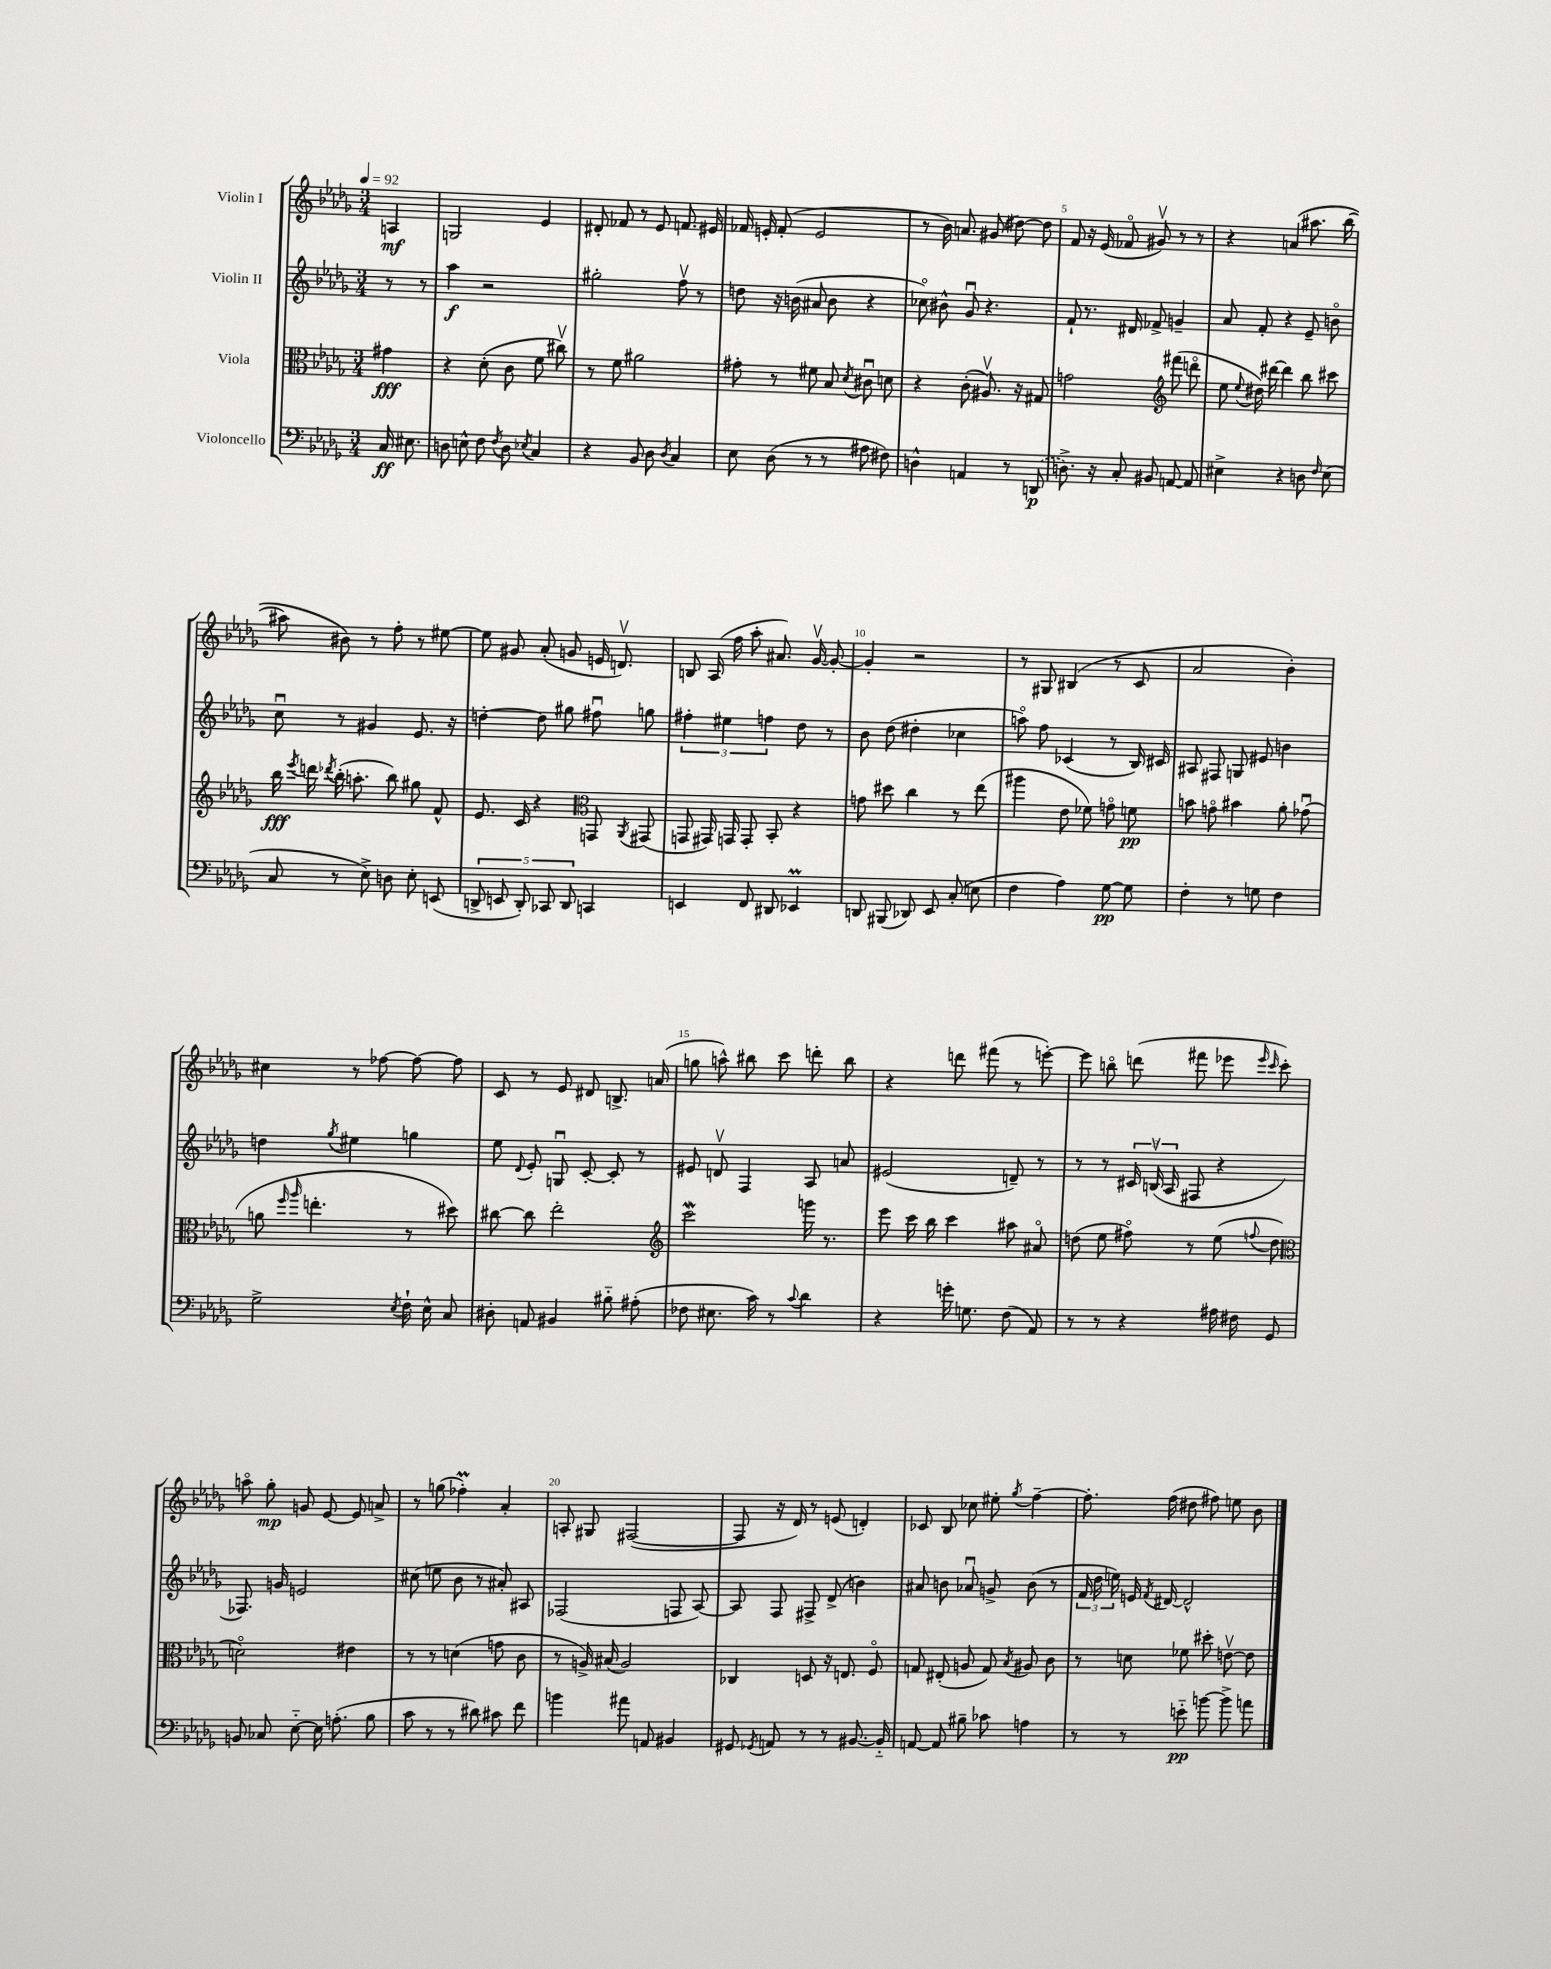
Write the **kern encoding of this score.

**kern	**dynam	**kern	**dynam	**kern	**dynam	**kern	**dynam
*part4	*part4	*part3	*part3	*part2	*part2	*part1	*part1
*staff4	*staff4	*staff3	*staff3	*staff2	*staff2	*staff1	*staff1
*I"Violoncello	*	*I"Viola	*	*I"Violin II	*	*I"Violin I	*
*clefF4	*	*clefC3	*	*clefG2	*	*clefG2	*
*k[b-e-a-d-g-]	*	*k[b-e-a-d-g-]	*	*k[b-e-a-d-g-]	*	*k[b-e-a-d-g-]	*
*M3/4	*	*M3/4	*	*M3/4	*	*M3/4	*
*MM92	*	*MM92	*	*MM92	*	*MM92	*
=	=	=	=	=	=	=	=
16C/	ff	4g#X\	fff	8r	.	4An/	mf
8.E#X\	.	.	.	.	.	.	.
.	.	.	.	8r	.	.	.
=1	=1	=1	=1	=1	=1	=1	=1
8Dn\	.	4r	.	4aa-\	f	2Gn/	.
8En^^\	.	.	.	.	.	.	.
8F\	.	(8d-'\	.	2r	.	.	.
8qF/	.	.	.	.	.	.	.
8D\	.	8c\	.	.	.	.	.
8qE-X/	.	.	.	.	.	.	.
4C/	.	8f\	.	.	.	4e-/	.
.	.	8cc#Xv\)	.	.	.	.	.
=2	=2	=2	=2	=2	=2	=2	=2
4r	.	8r	.	2gg#X'\	.	8d#X'/	.
.	.	8f\	.	.	.	8f-X/	.
8BB-/	.	2a#X\	.	.	.	8r	.
8D-\	.	.	.	.	.	8e-/	.
8qD-/	.	.	.	.	.	.	.
4C/	.	.	.	8ffv\	.	8.fn/	.
.	.	.	.	8r	.	.	.
.	.	.	.	.	.	16e#X/	.
=3	=3	=3	=3	=3	=3	=3	=3
8E-\	.	8g#X'\	.	8ddn\	.	16f-X/	.
.	.	.	.	.	.	16en'/	.
(8D-\	.	8r	.	16r	.	(8f-'/	.
.	.	.	.	(16bn\	.	.	.
8r	.	8f#X\	.	8a#X/	.	2e/	.
8r	.	8B-/	.	8b\	.	.	.
.	.	8qd-/	.	.	.	.	.
8A#X\	.	8c#Xu\	.	4r	.	.	.
8F#X\)	.	8dn\	.	.	.	.	.
=4	=4	=4	=4	=4	=4	=4	=4
4Dn^^\	.	4r	.	8cc-X\)	.	8r	.
.	.	.	.	8b#X^^\	.	16b-\)	.
.	.	.	.	.	.	8.an/	.
4AAn/	.	(8c'\	.	8g-u/	.	.	.
.	.	8.A#Xv/)	.	4.r	.	(8g#X/	.
8r	.	.	.	.	.	[8dd#X\)	.
.	.	16r	.	.	.	.	.
(8DDn/	p	8G#X/	.	.	.	8dd#\]	.
=5	=5	=5	=5	=5	=5	=5	=5
8.Dn^\)	.	2gn\	.	8f`/	.	8f/	.
.	.	.	.	8.r	.	16r	.
16r	.	.	.	.	.	(16e-/	.
8C'/	.	.	.	.	.	8f-X/	.
.	.	.	.	16d#X/	.	.	.
8BB#X/	.	.	.	8f-X^/	.	8g#Xv/)	.
*	*	*clefG2	*	*	*	*	*
[8AAn/	.	(8fff#X\	.	4gn~/	.	8r	.
8AA/]	.	8dddn\	.	.	.	8r	.
=6	=6	=6	=6	=6	=6	=6	=6
4E#X^\	.	8ee-\	.	8a-/	.	4r	.
.	.	8qqee-/	.	.	.	.	.
.	.	16dd#X\)	.	8f'/	.	.	.
.	.	[16ddd#X\	.	.	.	.	.
4r	.	4ddd#\]	.	4r	.	(4an/	.
8Dn\	.	8bb-\	.	8e-~/	.	8.aa#X\	.
16qqF/	.	.	.	.	.	.	.
(8E#\	.	8ccc#X\	.	8bn\	.	.	.
.	.	.	.	.	.	(16bb-\	.
!!LO:LB:g=z
=7	=7	=7	=7	=7	=7	=7	=7
8C/	.	16bb-\	fff	8ccu\	.	8aa#X\)	.
.	.	8qeee-/	.	.	.	.	.
.	.	16dddn\	.	.	.	.	.
.	.	8qddd-X/	.	.	.	.	.
8r	.	(16bb-'\	.	8r	.	8b#X\)	.
.	.	8.aan'\	.	.	.	.	.
8E-^\)	.	.	.	4g#X/	.	8r	.
8Dn\	.	8bb-\)	.	.	.	8ff'\	.
8E-'\	.	8gg#X\	.	8.e-/	.	8r	.
(8EEn/	.	8f^^/	.	.	.	[8ee#X\	.
.	.	.	.	16r	.	.	.
=8	=8	=8	=8	=8	=8	=8	=8
10DDn^/	.	8.e-/	.	[4ddn'\	.	8ee#\]	.
10EEn/	.	.	.	.	.	.	.
.	.	.	.	.	.	8g#X/	.
.	.	16c/	.	.	.	.	.
10DD'/)	.	.	.	.	.	.	.
.	.	4r	.	8dd\]	.	(8a-'/	.
10CC-X/	.	.	.	.	.	.	.
.	.	.	.	8gg#X\	.	8gn/	.
10DD/	.	.	.	.	.	.	.
*	*	*clefC3	*	*	*	*	*
4CCn/	.	8GGn/	.	8ff#Xu\	.	16en/	.
.	.	.	.	.	.	8.dnv/)	.
.	.	8qAA-/	.	.	.	.	.
.	.	(8GG#X/	.	8ggn\	.	.	.
=9	=9	=9	=9	=9	=9	=9	=9
4EEn/	.	8GGn/	.	6ff#X'\	.	8Bn/	.
.	.	16GG#X/)	.	.	.	(16A-/	.
.	.	.	.	6ee#X\	.	.	.
.	.	16GGn/	.	.	.	16ff\	.
8FF/	.	8GG'/	.	.	.	8aa-'\	.
.	.	.	.	6ffn\	.	.	.
8DD#X/	.	8BB-'/	.	.	.	8.a#X/)	.
4EE-XM/	.	4r	.	8dd-\	.	.	.
.	.	.	.	.	.	[16g-v/	.
.	.	.	.	8r	.	8g-'/_	.
=10	=10	=10	=10	=10	=10	=10	=10
8DDn/	.	8gn\	.	8b-\	.	4g-'/]	.
(8BBB#X/	.	8dd#X\	.	(8dd-\	.	.	.
8DD-X/)	.	4cc\	.	4dd#X'\	.	2r	.
8EE-/	.	.	.	.	.	.	.
(8C'/	.	8r	.	4cc-X\	.	.	.
8En\	.	(8ee-\	.	.	.	.	.
=11	=11	=11	=11	=11	=11	=11	=11
4F\	.	4aa#X\	.	8aan\)	.	8r	.
.	.	.	.	8ff\	.	8G#X/	.
4A-\)	.	8e-\	.	(4c-X/	.	(4B#X/	.
.	.	8f-X\)	.	.	.	.	.
[8G-\	pp	8gn\	.	8r	.	8r	.
8G-\]	.	8fn\	pp	16B-/)	.	8c/	.
.	.	.	.	16c#X/	.	.	.
=12	=12	=12	=12	=12	=12	=12	=12
4F'\	.	8bn\	.	8A#X/	.	2a-/	.
.	.	8gn\	.	8F#X/	.	.	.
8r	.	4b#X\	.	8Gn/	.	.	.
8Gn\	.	.	.	8e#X/	.	.	.
4F\	.	8a-'\	.	4bn\	.	4b-'\)	.
.	.	(8g-Xu\	.	.	.	.	.
!!LO:LB:g=z
=13	=13	=13	=13	=13	=13	=13	=13
2G-^\	.	8an\	.	4ddn\	.	4cc#X\	.
.	.	16qqff/	.	.	.	.	.
.	.	16qqaa-/	.	.	.	.	.
.	.	4.een'\	.	.	.	.	.
.	.	.	.	8qgg-/	.	.	.
.	.	.	.	4ee#X\	.	8r	.
.	.	.	.	.	.	[8ff-X\	.
8qE-/	.	.	.	.	.	.	.
16F`\	.	8r	.	4ggn\	.	8ff-\_	.
16E-^^\	.	.	.	.	.	.	.
8C/	.	8dd#X\)	.	.	.	8ff-\]	.
=14	=14	=14	=14	=14	=14	=14	=14
8D#X'\	.	[8cc#X\	.	8ee-\	.	8c/	.
.	.	.	.	8qqd-/	.	.	.
8AAn/	.	8cc#\]	.	8e-'/	.	8r	.
4BB#X/	.	2ee-'\	.	8Gnu/	.	8e-/	.
.	.	.	.	[8c'/	.	8d#X/	.
8B#X\	.	.	.	8c'/]	.	8.Bn^/	.
(8A#X'\	.	.	.	8r	.	.	.
.	.	.	.	.	.	(16an/	.
=15	=15	=15	=15	=15	=15	=15	=15
*	*	*clefG2	*	*	*	*	*
8F-X\	.	2cccW\	.	8e#X/	.	8ggn\	.
8.E#X\	.	.	.	8dnv/	.	8aan^^\)	.
.	.	.	.	4F/	.	8bb#X\	.
16c\)	.	.	.	.	.	.	.
8r	.	.	.	.	.	8ccc\	.
8qqc/	.	.	.	.	.	.	.
4d-\	.	16gggn\	.	8A-/	.	8dddn'\	.
.	.	8.r	.	.	.	.	.
.	.	.	.	8an/	.	8bb#\	.
=16	=16	=16	=16	=16	=16	=16	=16
4r	.	8eee-\	.	(2e#X/	.	4r	.
.	.	16ccc\	.	.	.	.	.
.	.	16bb-\	.	.	.	.	.
16gn'\	.	4ccc\	.	.	.	8dddn\	.
8.Gn\	.	.	.	.	.	.	.
.	.	.	.	.	.	(8fff#X\	.
(8F\	.	8aa#X\	.	8dn~/)	.	8r	.
8AA-/)	.	8a#X/	.	8r	.	[8eeen'\)	.
=17	=17	=17	=17	=17	=17	=17	=17
8r	.	(8ddn\	.	8r	.	8eee\]	.
8r	.	8ee-\	.	8r	.	8bbn\	.
4r	.	8ff#X\)	.	24c#X/	.	(8dddn\	.
.	.	.	.	(24Bnv/	.	.	.
.	.	.	.	24A-/	.	.	.
.	.	8r	.	8F#X/	.	8fff#X\	.
16A#X\	.	(8ee-\	.	4r	.	8eee-X\	.
16F#X\	.	.	.	.	.	.	.
.	.	.	.	.	.	16qqeee-/	.
.	.	8qqffn/	.	.	.	16qqccc/	.
8GG-/	.	8dd\	.	.	.	8ccc'\)	.
!!LO:LB:g=z
=18	=18	=18	=18	=18	=18	=18	=18
*	*	*clefC3	*	*	*	*	*
8BBn/	.	2dn\)	.	8.F-X/)	.	8aan\	.
8C-X/	.	.	.	.	.	8gg-'\	mp
.	.	.	.	16gn/	.	.	.
[8E-\	.	.	.	2en/	.	8gn/	.
16E-\]	.	.	.	.	.	[8e-/	.
(8.An'\	.	.	.	.	.	.	.
.	.	4e#X\	.	.	.	8e-/]	.
8B-\	.	.	.	.	.	8an^/	.
=19	=19	=19	=19	=19	=19	=19	=19
8c\	.	8r	.	(8cc#X\	.	8r	.
8r	.	8r	.	8een\	.	(8ggn\	.
8r	.	(4dn\	.	8b-\	.	4ff-XM'\)	.
8d#X\)	.	.	.	8r	.	.	.
8c#X\	.	8gn\	.	8a#X'/)	.	4a-'/	.
8f\	.	8c\	.	8A#X/	.	.	.
=20	=20	=20	=20	=20	=20	=20	=20
4bn\	.	8r	.	(2F-X/	.	8An'/	.
.	.	16An^/)	.	.	.	8G#X/	.
.	.	(16B#X/	.	.	.	.	.
8a#X\	.	2A/)	.	.	.	([2F#X/	.
8AAn/	.	.	.	.	.	.	.
4BB#X/	.	.	.	8Fn/	.	.	.
.	.	.	.	[8A-/)	.	.	.
=21	=21	=21	=21	=21	=21	=21	=21
8GG#X/	.	4C-X/	.	8A-/]	.	8F#/]	.
8qGG-X/	.	.	.	.	.	.	.
8AAn/	.	.	.	8F/	.	16r	.
.	.	.	.	.	.	16d-/)	.
8r	.	8Dn/	.	8F#X^/	.	8r	.
8r	.	16r	.	(8d-^/	.	(8en/	.
.	.	8.En/	.	.	.	.	.
[8.BB#X/	.	.	.	4bn\)	.	4dn'/)	.
.	.	8F/	.	.	.	.	.
16BB#/]	.	.	.	.	.	.	.
=22	=22	=22	=22	=22	=22	=22	=22
[8AAn/	.	8Gn/	.	8a#X/	.	8c-X/	.
8AA/]	.	(8E#X'/	.	8bn\	.	8B-/	.
8B#X~\	.	8An/	.	8a-Xu/	.	8cc-X\	.
8c-X\	.	8G/)	.	8gn^/	.	8ee#X'\	.
.	.	8qB-/	.	.	.	8qgg-/	.
4An\	.	8A#X/	.	(8b\	.	[4ff~\	.
.	.	8c\	.	8r	.	.	.
=23	=23	=23	=23	=23	=23	=23	=23
8r	.	8r	.	24f/	.	8.ff'\]	.
.	.	.	.	24dd-\	.	.	.
.	.	.	.	24een\)	.	.	.
8r	.	8dn\	.	16en/	.	.	.
.	.	.	.	8qf/	.	.	.
.	.	.	.	[16d#X/	.	(16ff\	.
8en\	pp	8f-X\	.	2d#^^/]	.	8dd#X\	.
[8bn\	.	8dd#X'\	.	.	.	8ff#X\)	.
8b^\]	.	[8env\	.	.	.	8een\	.
8an\	.	8e\]	.	.	.	8b-\	.
==	==	==	==	==	==	==	==
*-	*-	*-	*-	*-	*-	*-	*-
